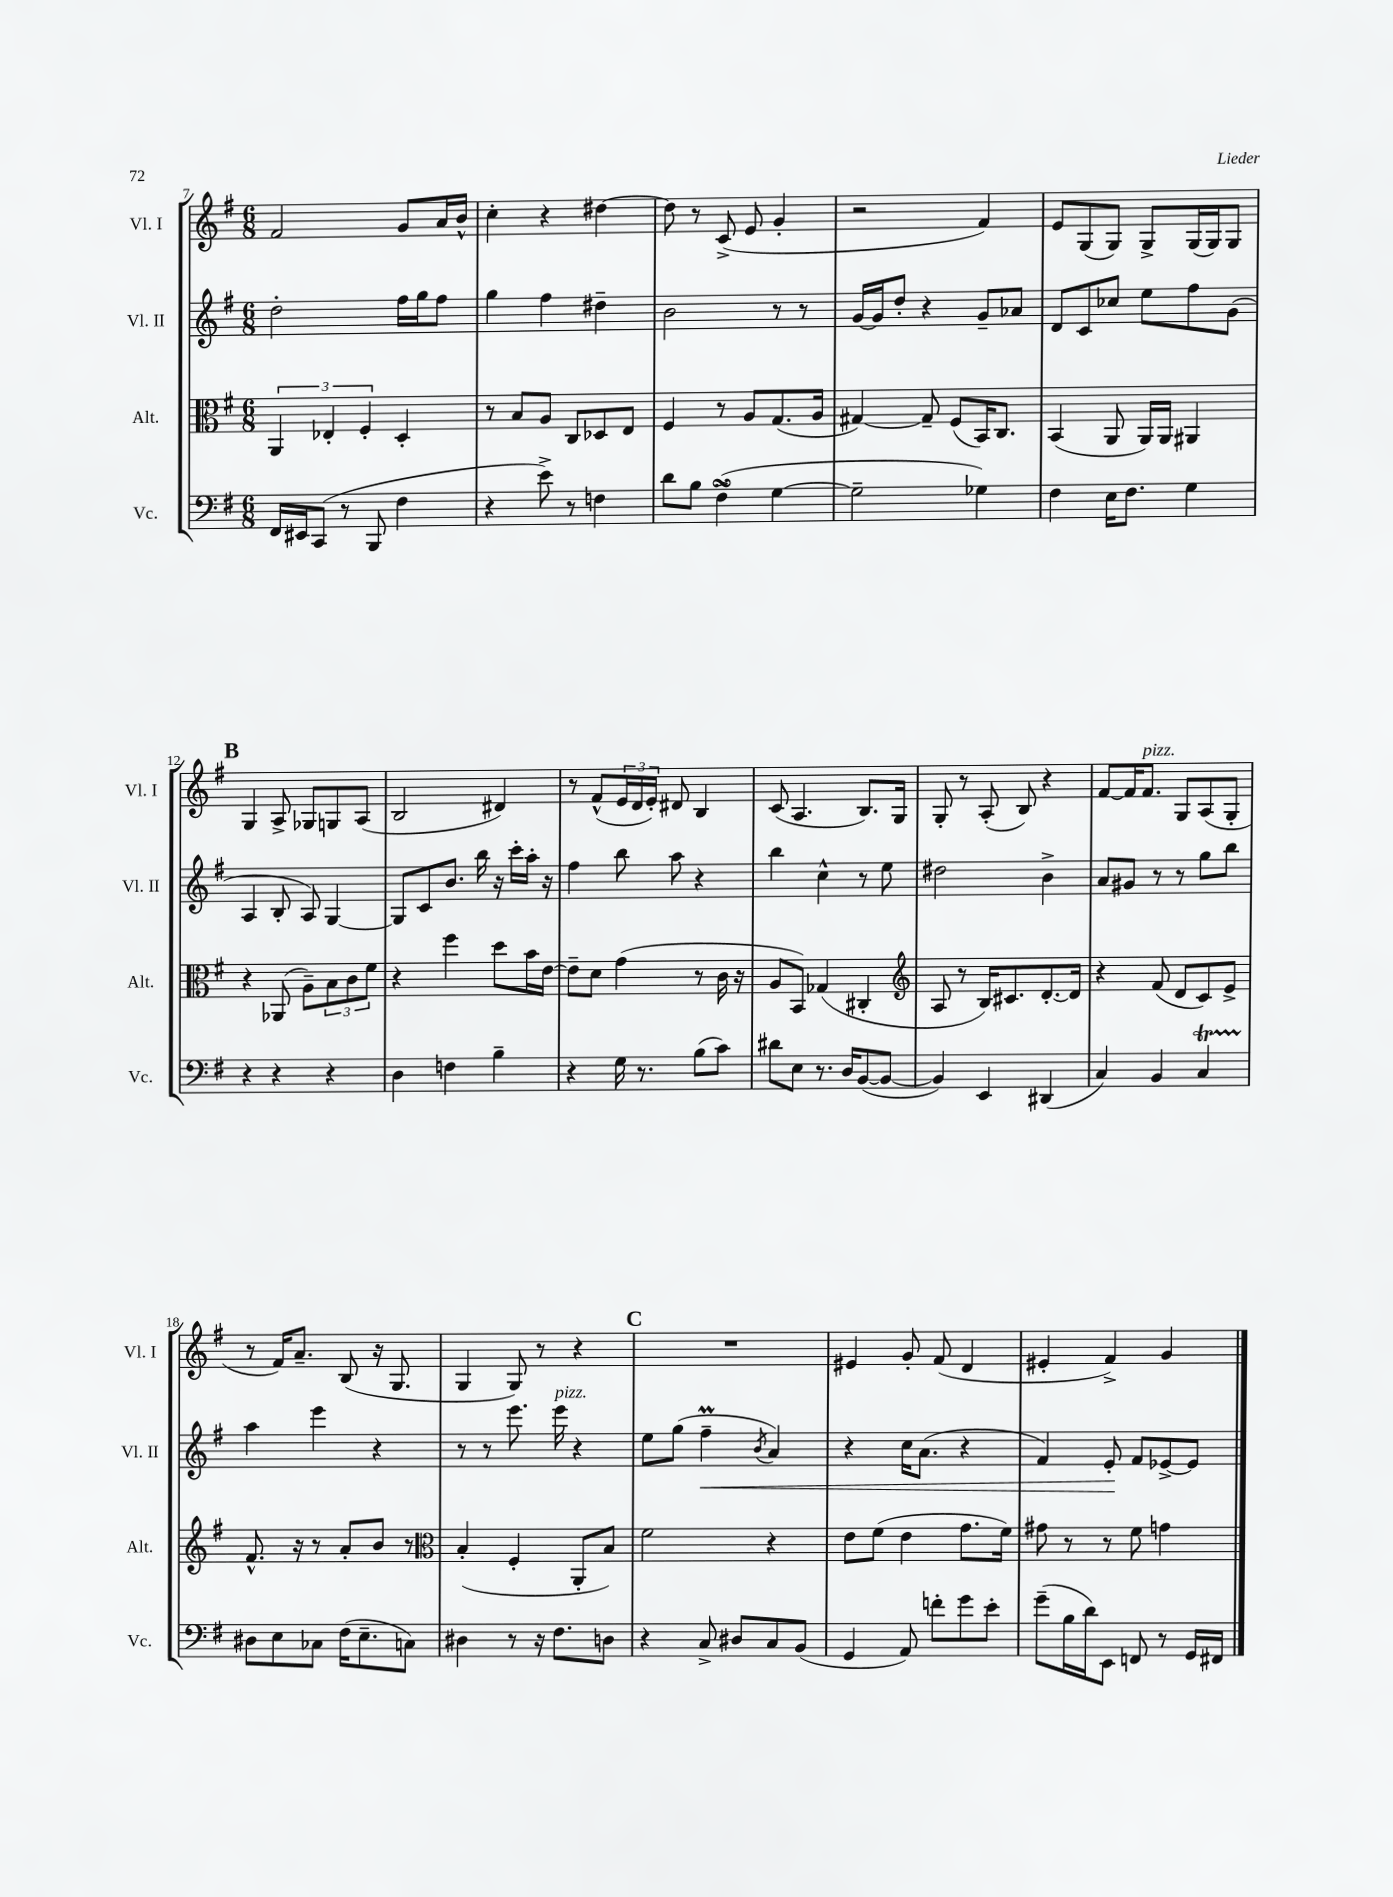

**kern	**kern	**kern	**kern
*staff4	*staff3	*staff2	*staff1
*clefF4	*clefC3	*clefG2	*clefG2
*k[f#]	*k[f#]	*k[f#]	*k[f#]
*M6/8	*M6/8	*M6/8	*M6/8
16FF#	6AA	2dd'	2f#
16EE#	.	.	.
(8CC	.	.	.
.	6E-'	.	.
8r	.	.	.
.	6F#'	.	.
8BBB	.	.	.
4F#	4D'	16ff#	8g
.	.	16gg	.
.	.	8ff#	16a
.	.	.	16b^^
=	=	=	=
4r	8r	4gg	4cc'
.	8B	.	.
8e^)	8A	4ff#	4r
8r	8C	.	.
4F	8D-	4dd#~	[4dd#
.	8E	.	.
=	=	=	=
8d	4F#	2b	8dd#]
8B	.	.	8r
(4F#^	8r	.	(8c^
.	8A	.	8e
[4G	(8.G	8r	4g'
.	.	8r	.
.	16A	.	.
=	=	=	=
2G~]	[4G#)	[16g	2r
.	.	16g]	.
.	.	8dd'	.
.	8G#~]	4r	.
.	(8F#	.	.
4G-)	16BB)	8g~	4f#)
.	8.C	.	.
.	.	8a-	.
=	=	=	=
4F#	(4BB	8d	8e
.	.	8c	(8G
16E	8AA	8cc-	8G)
8.F#	.	.	.
.	16AA)	8ee	8G^
.	16AA	.	.
4G	4AA#	8ff#	(16G
.	.	.	16G)
.	.	(8g	8G
=	=	=	=
4r	4r	4A	4G
4r	(8AA-	8B'	8A^
.	8A~)	8A)	8G-
4r	12B	[4G	8G
.	12c	.	.
.	.	.	(8A
.	12f#	.	.
=	=	=	=
4D	4r	8G]	2B
.	.	8c	.
4F	4ff#	8.b	.
.	.	16bb	.
4B~	8dd	16r	4d#)
.	.	16ccc'	.
.	16b	16aa'	.
.	[16e	16r	.
=	=	=	=
4r	8e~]	4ff#	8r
.	8d	.	(8f#^^
16G	(4g	8bb	24e
.	.	.	24d
8.r	.	.	.
.	.	.	24e')
.	.	8aa	8d#
(8B	8r	4r	4B
8c)	16c	.	.
.	16r	.	.
=	=	=	=
8d#	8A	4bb	(8c
8E	8BB)	.	4.A
8.r	(4G-	4cc^^	.
16D	.	.	.
([8BB	4C#'	8r	8.B)
8BB_	.	8ee	.
.	.	.	16G
=	=	=	=
*	*clefG2	*	*
4BB])	8A	2dd#	8G'
.	8r	.	8r
4EE	16B)	.	(8A'
.	8.c#	.	.
.	.	.	8B)
(4DD#	[8.d'	4b^	4r
.	16d]	.	.
=	=	=	=
4C)	4r	8a	[8f#
.	.	8g#	16f#]
.	.	.	8.f#
4BB	(8f#	8r	.
.	8d	8r	8G
4C	8c)	8gg	(8A
.	8e^	8bb	8G'
=	=	=	=
8D#	8.f#^^	4aa	8r
8E	.	.	16f#)
.	16r	.	8.a~
8C-	8r	4eee	.
(16F#	8a'	.	(8B
8.E~	.	.	.
.	8b	4r	16r
.	.	.	8.G
8C)	8r	.	.
=	=	=	=
*	*clefC3	*	*
4D#	(4B'	8r	4G
.	.	8r	.
8r	4F#'	8.eee	8G)
16r	.	.	8r
8.F#	.	16eee	.
.	8AA'	4r	4r
8D	8B)	.	.
=	=	=	=
4r	2f#	8ee	2.r
.	.	(8gg	.
8C^	.	4ff#~	.
8D#	.	.	.
.	.	8qb	.
8C	4r	4a)	.
(8BB	.	.	.
=	=	=	=
4GG	8e	4r	4e#
.	(8f#	.	.
8AA)	4e	16cc	8g'
.	.	(8.a	.
8f'	.	.	(8f#
8g	8.g	4r	4d
8e'	.	.	.
.	16f#)	.	.
=	=	=	=
(8g~	8g#	4f#)	4e#'
16B	8r	.	.
16d)	.	.	.
8EE	8r	8e'	4f#^)
8FF	8f#	8f#	.
8r	4g	[8e-^	4g
16GG	.	8e-]	.
16FF#	.	.	.
==	==	==	==
*-	*-	*-	*-
